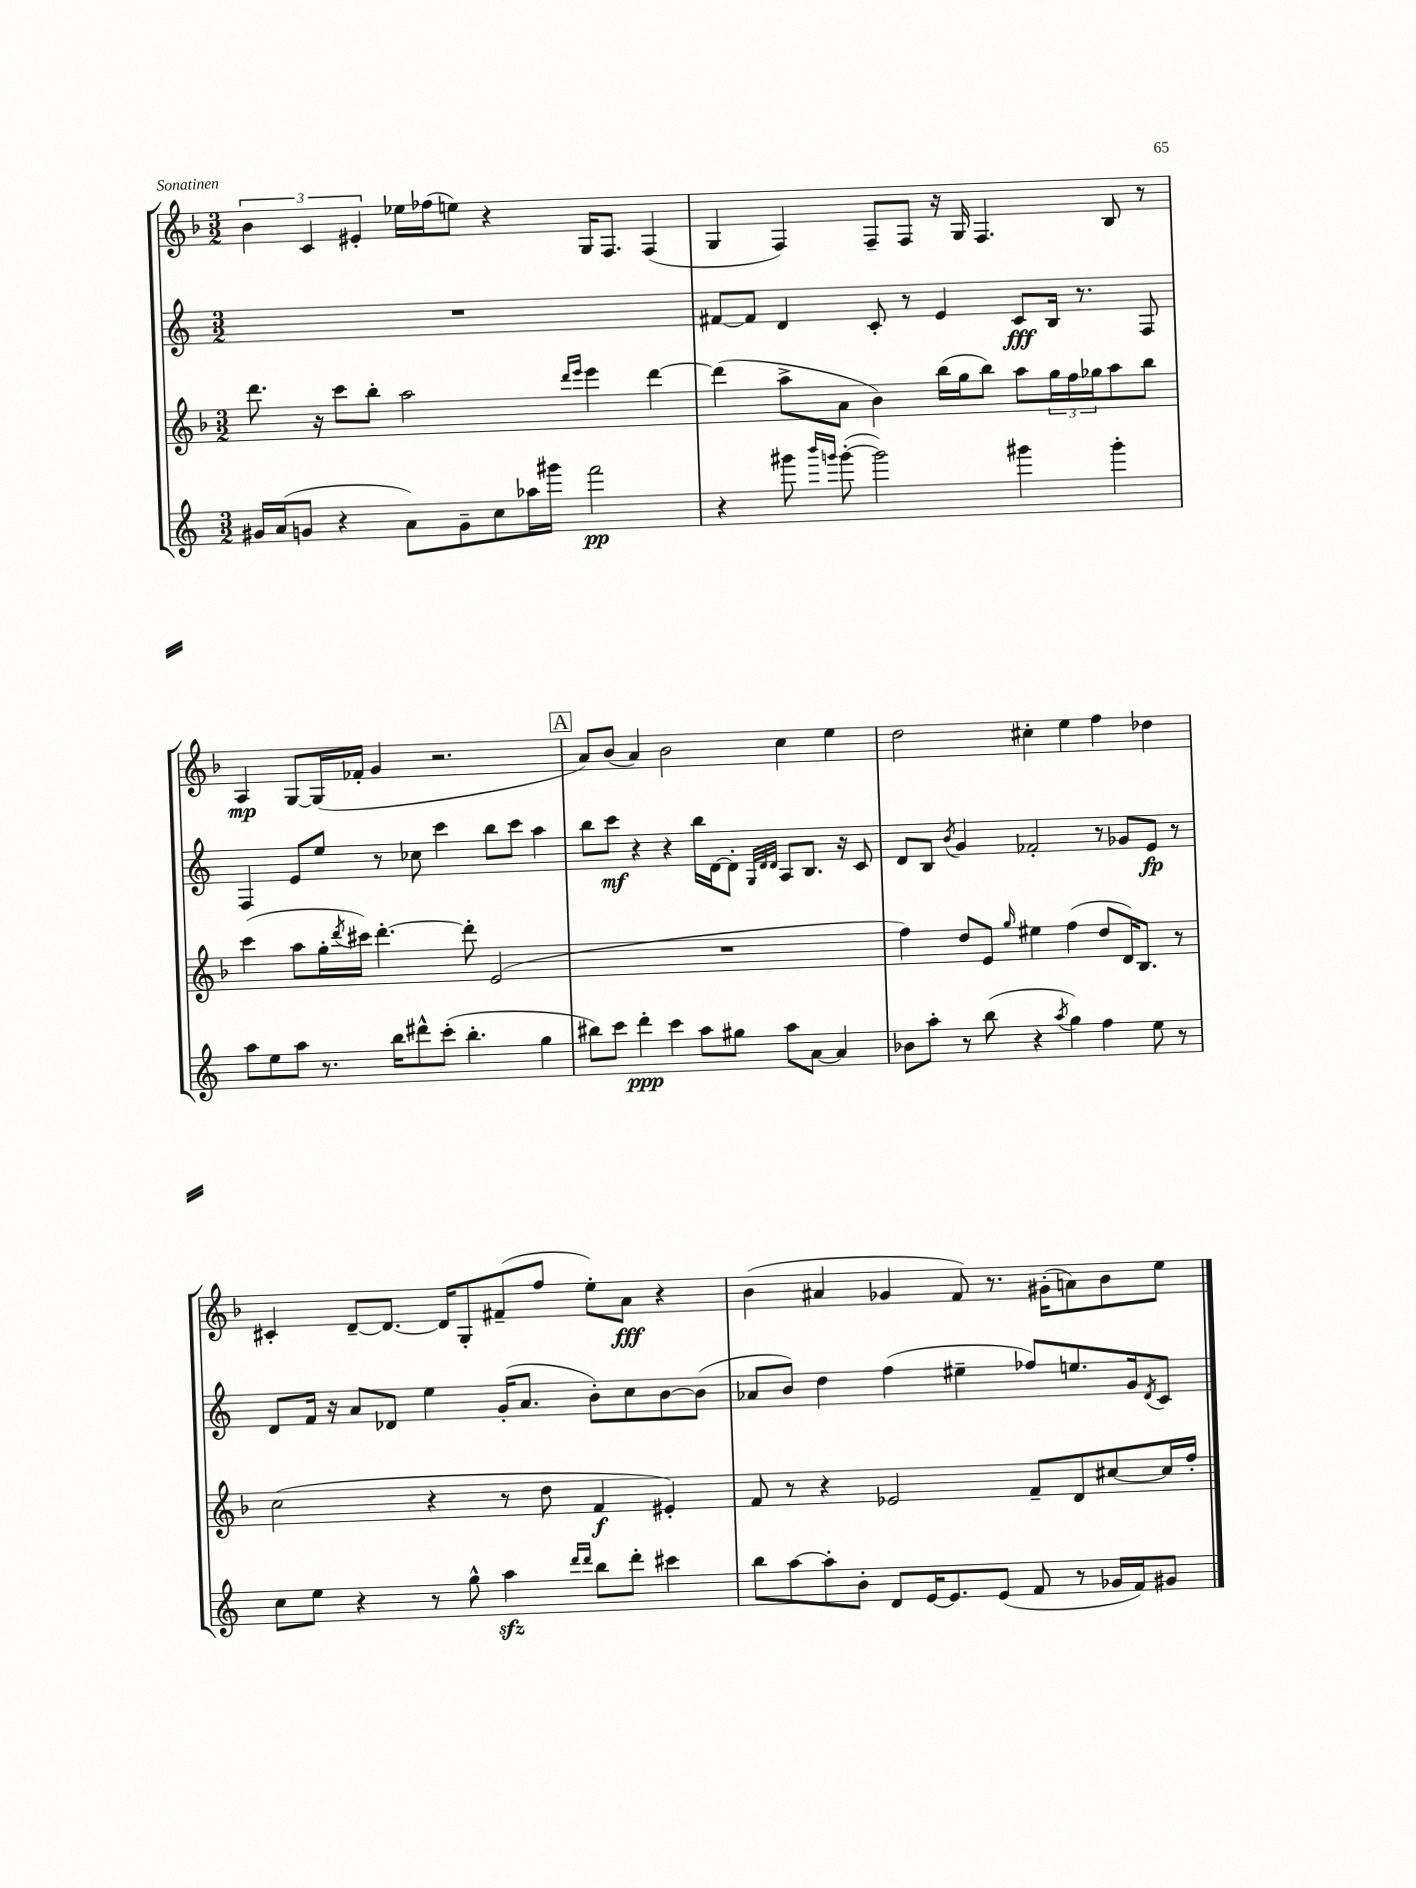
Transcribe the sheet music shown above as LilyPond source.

<<
\new StaffGroup <<
\new Staff = "s0" {
    \clef treble \key f \major \numericTimeSignature \time 3/2
    \tuplet 3/2 { bes'4 c'4 eis'4-. } ees''16 fes''16( e''8) r4 g16 f8. f4( |
    g4 f4) f8-- f8 r16 g16 f4. bes8 r8 |
    a4\mp g8~ g16( fes'16-. g'4 r2. |
    \mark \markup { \box "A" } a'8) bes'8( a'4) bes'2 c''4 e''4 |
    d''2 cis''4-. e''4 f''4 des''4 |
    cis'4-. d'8~-- d'8.~ d'16 g8-. fis'8--( f''8 e''8-.) a'8\fff r4 |
    bes'4( ais'4 ges'4 f'8) r8. gis'16-.( a'8) bes'8 e''8 \bar "|." |
}
\new Staff = "s1" {
    \clef treble \key c \major \numericTimeSignature \time 3/2
    R1. |
    fis'8~ fis'8 d'4 c'8-. r8 e'4 c'8\fff b16 r8. f8 |
    f4 e'8 e''8 r8 ces''8 c'''4 b''8 c'''8 a''4 |
    \mark \markup { \box "A" } b''8 c'''8\mf r4 r4 b''16 d'16~ d'8-. \grace { g32 d'32 d'32 } a8 b8. r16 c'8 |
    d'8 b8 \acciaccatura { b'8 } g'4 fes'2-. r8 ges'8 e'8\fp r8 |
    d'8 f'16 r16 a'8 des'8 e''4 g'16-.( a'8. b'8-.) c''8 b'8~ b'8( |
    aes'8 b'8) d''4 f''4( eis''4-- fes''8) e''8. g'16 \acciaccatura { d'8 } c'8 \bar "|." |
}
\new Staff = "s2" {
    \clef treble \key f \major \numericTimeSignature \time 3/2
    d'''8. r16 c'''8 bes''8-. a''2 \grace { d'''16 e'''16 } e'''4 d'''4~ |
    d'''4( a''8-> a'8 bes'4) bes''16( g''16 bes''8) a''8 \tuplet 3/2 { g''16 f''16 ges''16 } a''8 bes''8 |
    c'''4( a''8 g''16-. \acciaccatura { d'''8 } cis'''16) d'''4.~-. d'''8-. e'2( |
    \mark \markup { \box "A" } R1. |
    f''4) d''8 e'8 \grace { g''16 } eis''4 f''4( d''8 d'16) bes8. r8 |
    c''2( r4 r8 d''8 f'4\f eis'4-.) |
    f'8 r8 r4 ees'2 f'8-- d'8 cis''8~ cis''16 f''16-. \bar "|." |
}
\new Staff = "s3" {
    \clef treble \key c \major \numericTimeSignature \time 3/2
    gis'16 a'16( g'8 r4 a'8) g'8-- c''8 aes''16 gis'''16 f'''2\pp |
    r4 gis'''8 \grace { b'''16 g'''16 } g'''8~-.( g'''2) gis'''4 gis'''4-. |
    a''8 e''8 a''8 r8. b''16 dis'''8-^ c'''8-.( b''4.-. g''4 |
    \mark \markup { \box "A" } bis''8) c'''8 d'''4-.\ppp c'''4 a''8 gis''8 a''8 a'8~ a'4 |
    bes'8 a''8-. r8 b''8( r4 \acciaccatura { a''8 } g''4) f''4 e''8 r8 |
    c''8 e''8 r4 r8 g''8-^ a''4\sfz \grace { d'''16 d'''16 } b''8 d'''8-. cis'''4 |
    b''8 a''8~ a''8-. b'8-. d'8 e'16~ e'8. e'8( f'8 r8 ges'16 f'16) gis'8 \bar "|." |
}
>>
>>
\layout { \context { \Score \remove "Bar_number_engraver" } }
